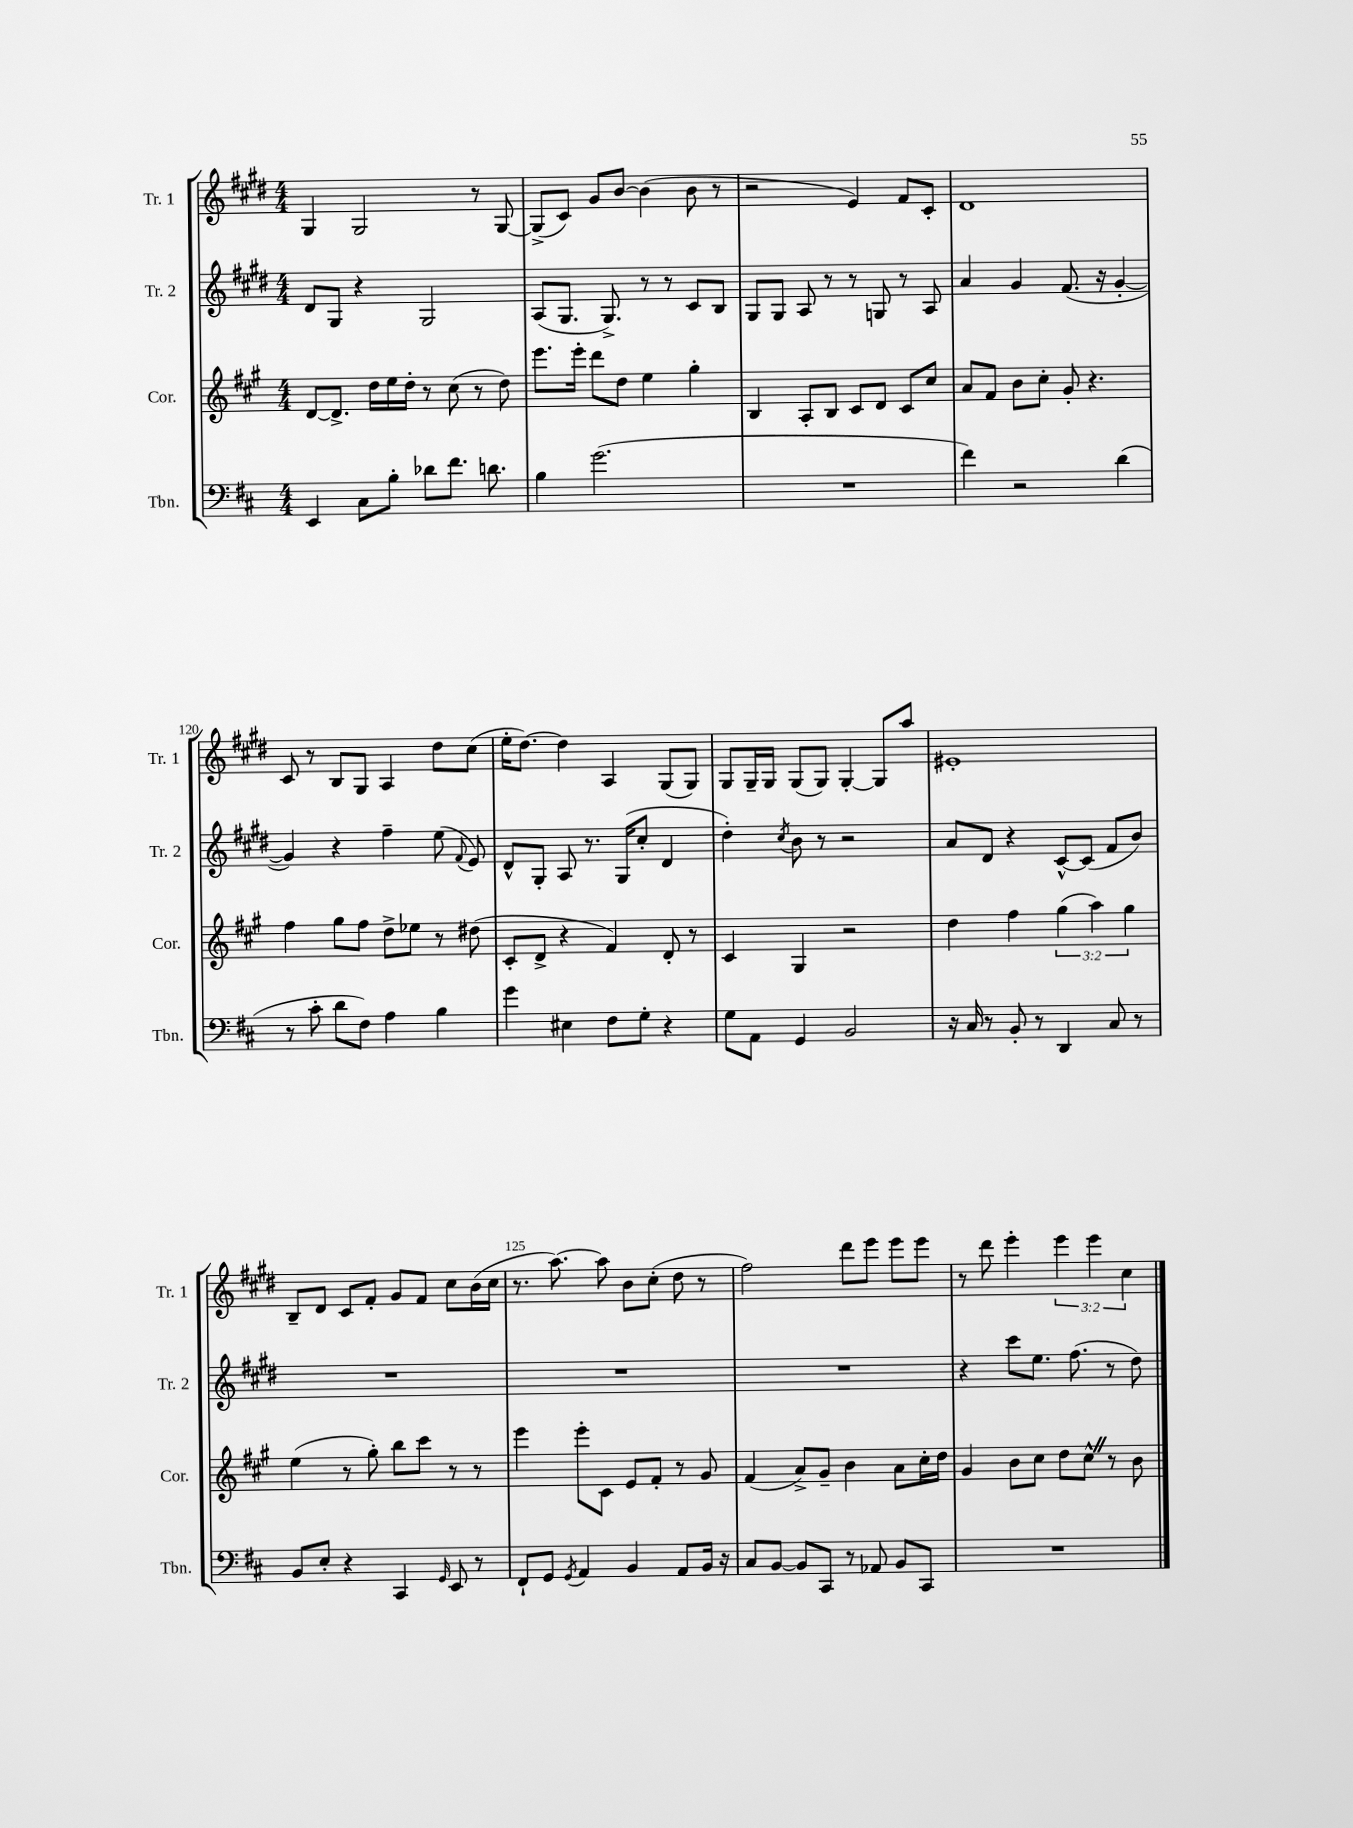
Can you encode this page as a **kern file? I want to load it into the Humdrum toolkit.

**kern	**kern	**kern	**kern
*staff4	*staff3	*staff2	*staff1
*clefF4	*clefG2	*clefG2	*clefG2
*k[f#c#]	*k[f#c#g#]	*k[f#c#g#d#]	*k[f#c#g#d#]
*M4/4	*M4/4	*M4/4	*M4/4
4EE	[8d	8d#	4G#
.	8.d^]	8G#	.
8C#	.	4r	2G#
.	16dd	.	.
8B'	16ee	.	.
.	16dd'	.	.
8d-	8r	2G#	.
8.f#	(8cc#	.	.
.	8r	.	8r
8.d	.	.	.
.	8dd)	.	[8G#
=	=	=	=
4B	8.eee	(8A	(8G#^]
.	.	8.G#	8c#)
.	16eee'	.	.
(2.g	8ddd	.	8g#
.	.	8.G#^)	.
.	8dd	.	[8b
.	4ee	8r	(4b]
.	.	8r	.
.	4gg#'	8c#	8b
.	.	8B	8r
=	=	=	=
1r	4B	8G#	2r
.	.	8G#	.
.	8A'	8A	.
.	8B	8r	.
.	8c#	8r	4e)
.	8d	8G	.
.	8c#	8r	8f#
.	8cc#	8A	8c#'
=	=	=	=
4f#)	8a	4a	1d#
.	8f#	.	.
2r	8b	4g#	.
.	8cc#'	.	.
.	8g#'	(8.f#	.
.	4.r	.	.
.	.	16r	.
(4d	.	[4g#'	.
=	=	=	=
8r	4ff#	4g#])	8c#
8c#'	.	.	8r
8d	8gg#	4r	8B
8F#)	8ff#	.	8G#
4A	8dd^	4ff#~	4A
.	8ee-	.	.
4B	8r	(8ee	8dd#
.	.	8qqf#	.
.	(8dd#	8e)	(8cc#
=	=	=	=
4g	8c#'	8d#^^	16ee'
.	.	.	[8.dd#)
.	8d^	8G#'	.
4E#	4r	8A	4dd#]
.	.	8.r	.
8F#	4f#)	.	4A
.	.	(16G#	.
8G'	.	8cc#'	.
4r	8d'	4d#	(8G#
.	8r	.	8G#)
=	=	=	=
8G	4c#	4dd#')	8G#
8AA	.	.	16G#~
.	.	.	16G#
.	.	8qcc#	.
4GG	4G#	8b	(8G#
.	.	8r	8G#)
2BB	2r	2r	[4G#'
.	.	.	8G#]
.	.	.	8aa
=	=	=	=
16r	4dd	8a	1e#'
16C#	.	.	.
8r	.	8d#	.
8BB'	4ff#	4r	.
8r	.	.	.
4DD	(6gg#	[8c#^^	.
.	.	(8c#]	.
.	6aa)	.	.
8C#	.	8f#	.
.	6gg#	.	.
8r	.	8b)	.
=	=	=	=
8BB	(4ee	1r	8B~
8E'	.	.	8d#
4r	8r	.	8c#
.	8gg#')	.	8f#'
4CC#	8bb	.	8g#
.	8ccc#	.	8f#
16qqGG	.	.	.
8EE	8r	.	8cc#
8r	8r	.	(16b
.	.	.	16cc#
=	=	=	=
8FF#`	4eee	1r	8.r
8GG	.	.	.
.	.	.	[8.aa)
8qGG	.	.	.
4AA	8eee'	.	.
.	8c#	.	8aa]
4BB	8e	.	8b
.	8f#'	.	(8cc#'
8AA	8r	.	8dd#
16BB	8g#	.	8r
16r	.	.	.
=	=	=	=
8C#	(4f#	1r	2ff#)
[8BB	.	.	.
8BB]	8a^)	.	.
8CC#	8g#~	.	.
8r	4b	.	8ddd#
8AA-	.	.	8eee
8BB	8a	.	8eee
8CC#	16cc#'	.	8eee
.	16dd	.	.
=	=	=	=
1r	4g#	4r	8r
.	.	.	8ddd#
.	8b	8ccc#	4eee'
.	8cc#	8.ee	.
.	8dd	.	6eee
.	.	(8.ff#	.
.	8cc#^^	.	.
.	.	.	6eee
.	8r	8r	.
.	.	.	6cc#
.	8b	8dd#)	.
==	==	==	==
*-	*-	*-	*-
